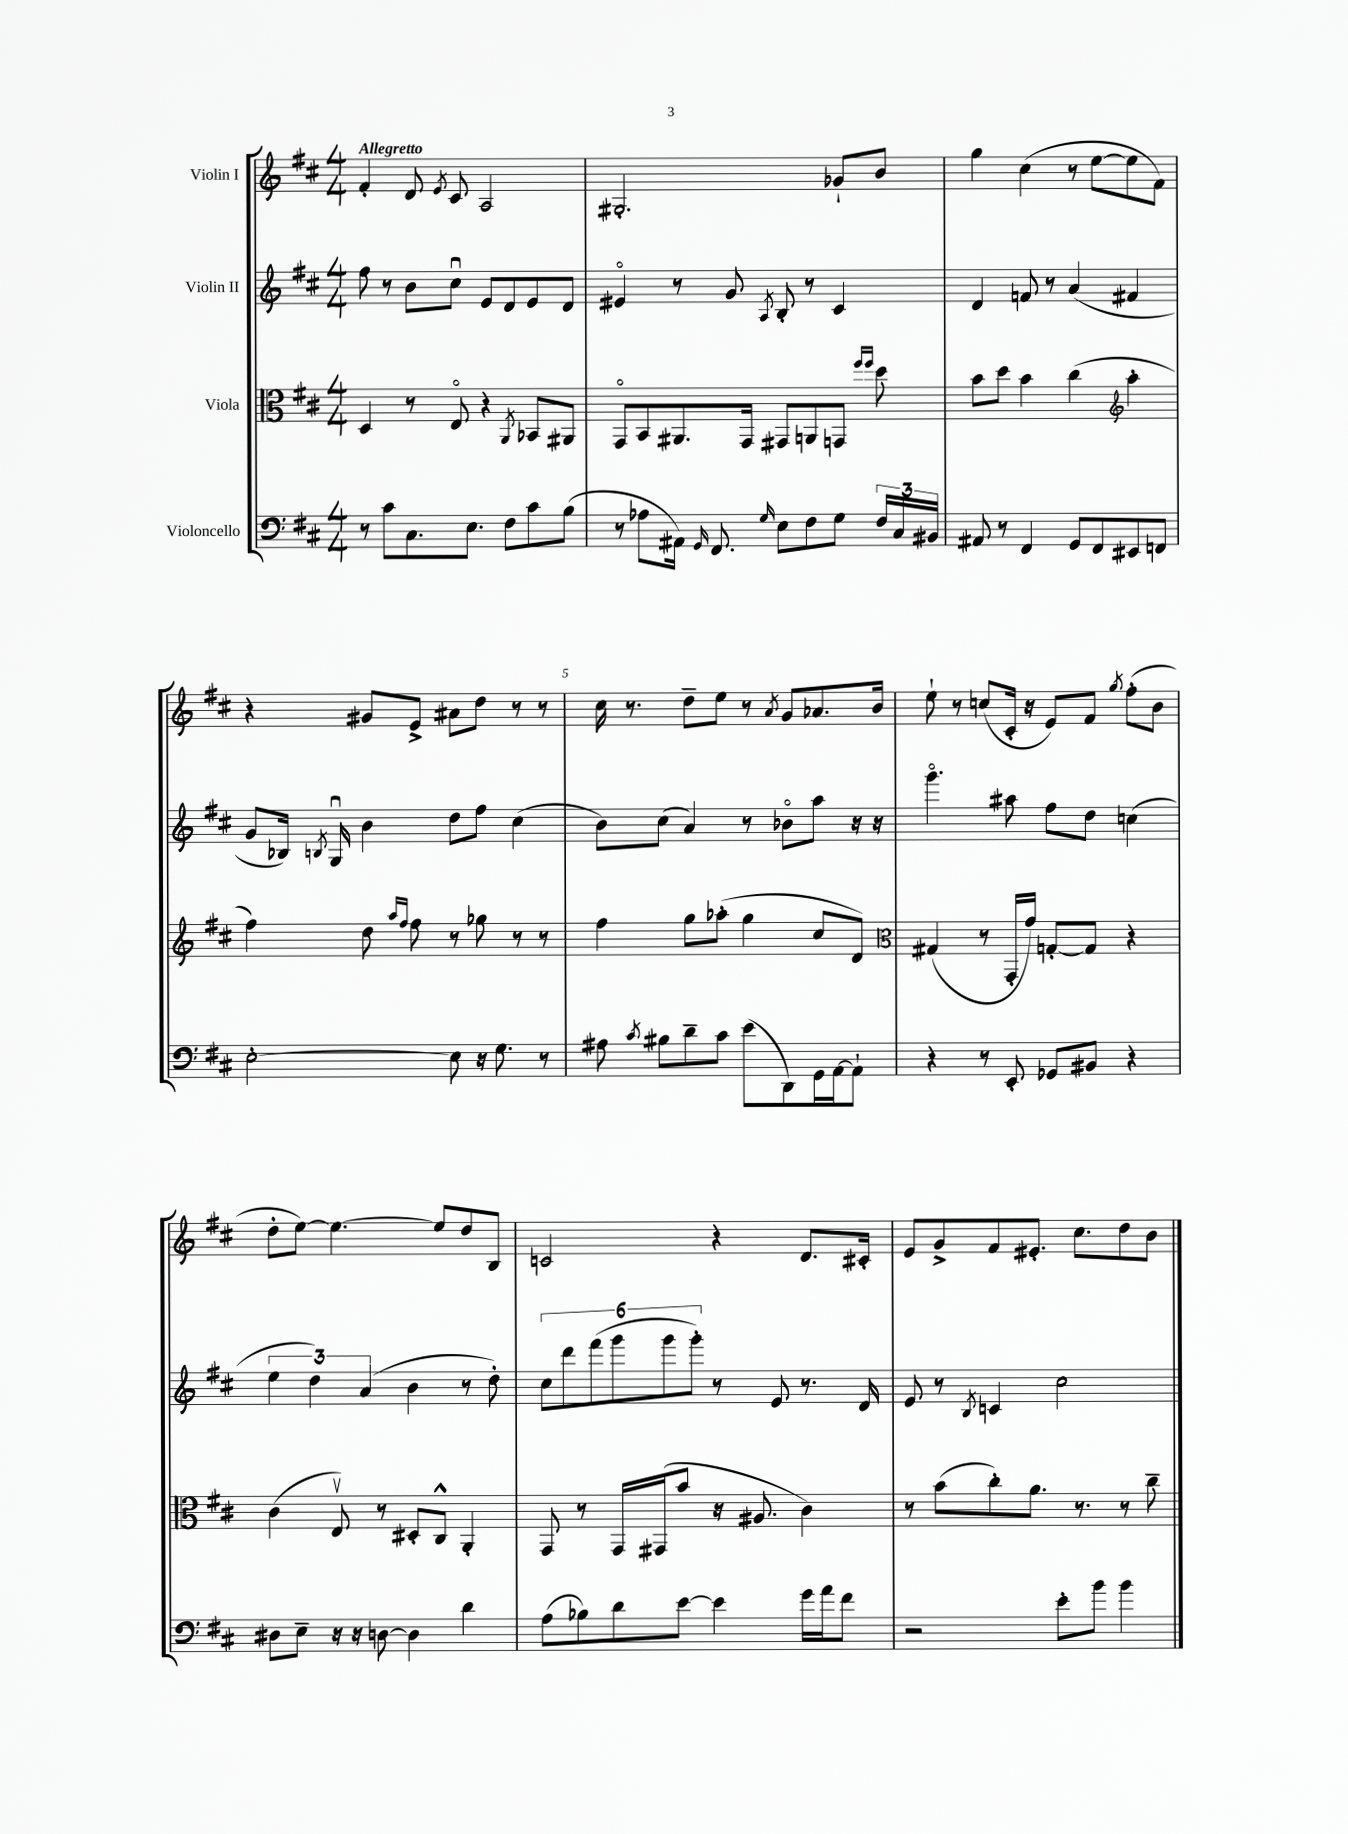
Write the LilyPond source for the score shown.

<<
\new StaffGroup <<
\new Staff = "s0" \with { instrumentName = "Violin I" } {
    \clef treble \key d \major \numericTimeSignature \time 4/4 \tempo "Allegretto"
    \autoBeamOff fis'4-. d'8 \acciaccatura { e'8 } cis'8 a2 |
    gis2.-. ges'8[-! b'8] |
    g''4 cis''4( r8 e''8[~ e''8 fis'8]) |
    r4 gis'8[ e'8]-> ais'8[ d''8] r8 r8 |
    cis''16 r8. d''8[-- e''8] r8 \acciaccatura { a'8 } g'8[ aes'8. b'16] |
    e''8-! r8 c''8[( cis'16]-. r16 e'8[) fis'8] \acciaccatura { g''8 } fis''8[-.( b'8] |
    d''8[-. e''8]~) e''4.~ e''8[ d''8 b8] |
    c'2 r4 d'8.[ cis'16]-. |
    e'8[ g'8-> fis'8 eis'8.]-. cis''8.[ d''8 b'8] \bar "|." |
}
\new Staff = "s1" \with { instrumentName = "Violin II" } {
    \clef treble \key d \major \numericTimeSignature \time 4/4
    \autoBeamOff fis''8 r8 b'8[ cis''8]\downbow e'8[ d'8 e'8 d'8] |
    eis'4\flageolet r8 g'8 \acciaccatura { a8 } b8-. r8 cis'4 |
    d'4 f'8 r8 a'4( fis'4 |
    g'8[ bes16]) \acciaccatura { b8 } g16\downbow b'4 d''8[ fis''8] cis''4( |
    b'8[) cis''8]( a'4) r8 bes'8[\flageolet a''8] r16 r16 |
    g'''4.\flageolet ais''8 fis''8[ d''8] c''4( |
    \tuplet 3/2 { e''4 d''4) a'4( } b'4 r8 d''8-.) |
    \tuplet 6/4 { cis''8[ d'''8 fis'''8( g'''8 g'''8 g'''8]-.) } r8 e'8 r8. d'16 |
    e'8 r8 \acciaccatura { b8 } c'4 cis''2 \bar "|." |
}
\new Staff = "s2" \with { instrumentName = "Viola" } {
    \clef alto \key d \major \numericTimeSignature \time 4/4
    \autoBeamOff d4 r8 e8\flageolet r4 \acciaccatura { a,8 } bes,8[ ais,8] |
    g,8[\flageolet b,8 ais,8. g,16] gis,8[ a,8 g,8] \grace { fis''16[ fis''16] } d''8 |
    b'8[ d''8] b'4 cis''4( \clef treble a''4-. |
    fis''4) d''8 \grace { a''16[ fis''16] } fis''8 r8 ges''8 r8 r8 |
    fis''4 g''8[ aes''8]-.( g''4 cis''8[ d'8]) |
    \clef alto gis4( r8 g,16[-. g'16]) g8[~-. g8] r4 |
    cis'4( e8\upbow) r8 dis8[-. cis8]-^ a,4-. |
    g,8 r8 g,16[ gis,16( b'8] r16 ais8. cis'4) |
    r8 b'8[( cis''8-.) a'8.] r8. r8 cis''8-- \bar "|." |
}
\new Staff = "s3" \with { instrumentName = "Violoncello" } {
    \clef bass \key d \major \numericTimeSignature \time 4/4
    \autoBeamOff r8 cis'8[ cis8. e8.] fis8[ cis'8 b8]( |
    r8 aes8[ ais,16]) \grace { g,16 } fis,8. \grace { g16 } e8[ fis8 g8] \tuplet 3/2 { fis16[ cis16 bis,16] } |
    ais,8 r8 fis,4 g,8[ fis,8 eis,8 f,8] |
    e2~-. e8 r16 g8. r8 |
    ais8 \acciaccatura { cis'8 } bis8[ d'8-- cis'8] e'8[( d,8) g,16 a,16~ a,8]-! |
    r4 r8 e,8-. ges,8[ bis,8] r4 |
    dis8[ e8]-- r16 r16 d8~ d4 d'4 |
    a8[( bes8) d'8 e'8]~ e'4 g'16[ a'16 fis'8] |
    r2 e'8[-. b'8] b'4 \bar "|." |
}
>>
>>
\layout { \context { \Score \override BarNumber.break-visibility = ##(#f #t #t) barNumberVisibility = #(every-nth-bar-number-visible 5) } }
